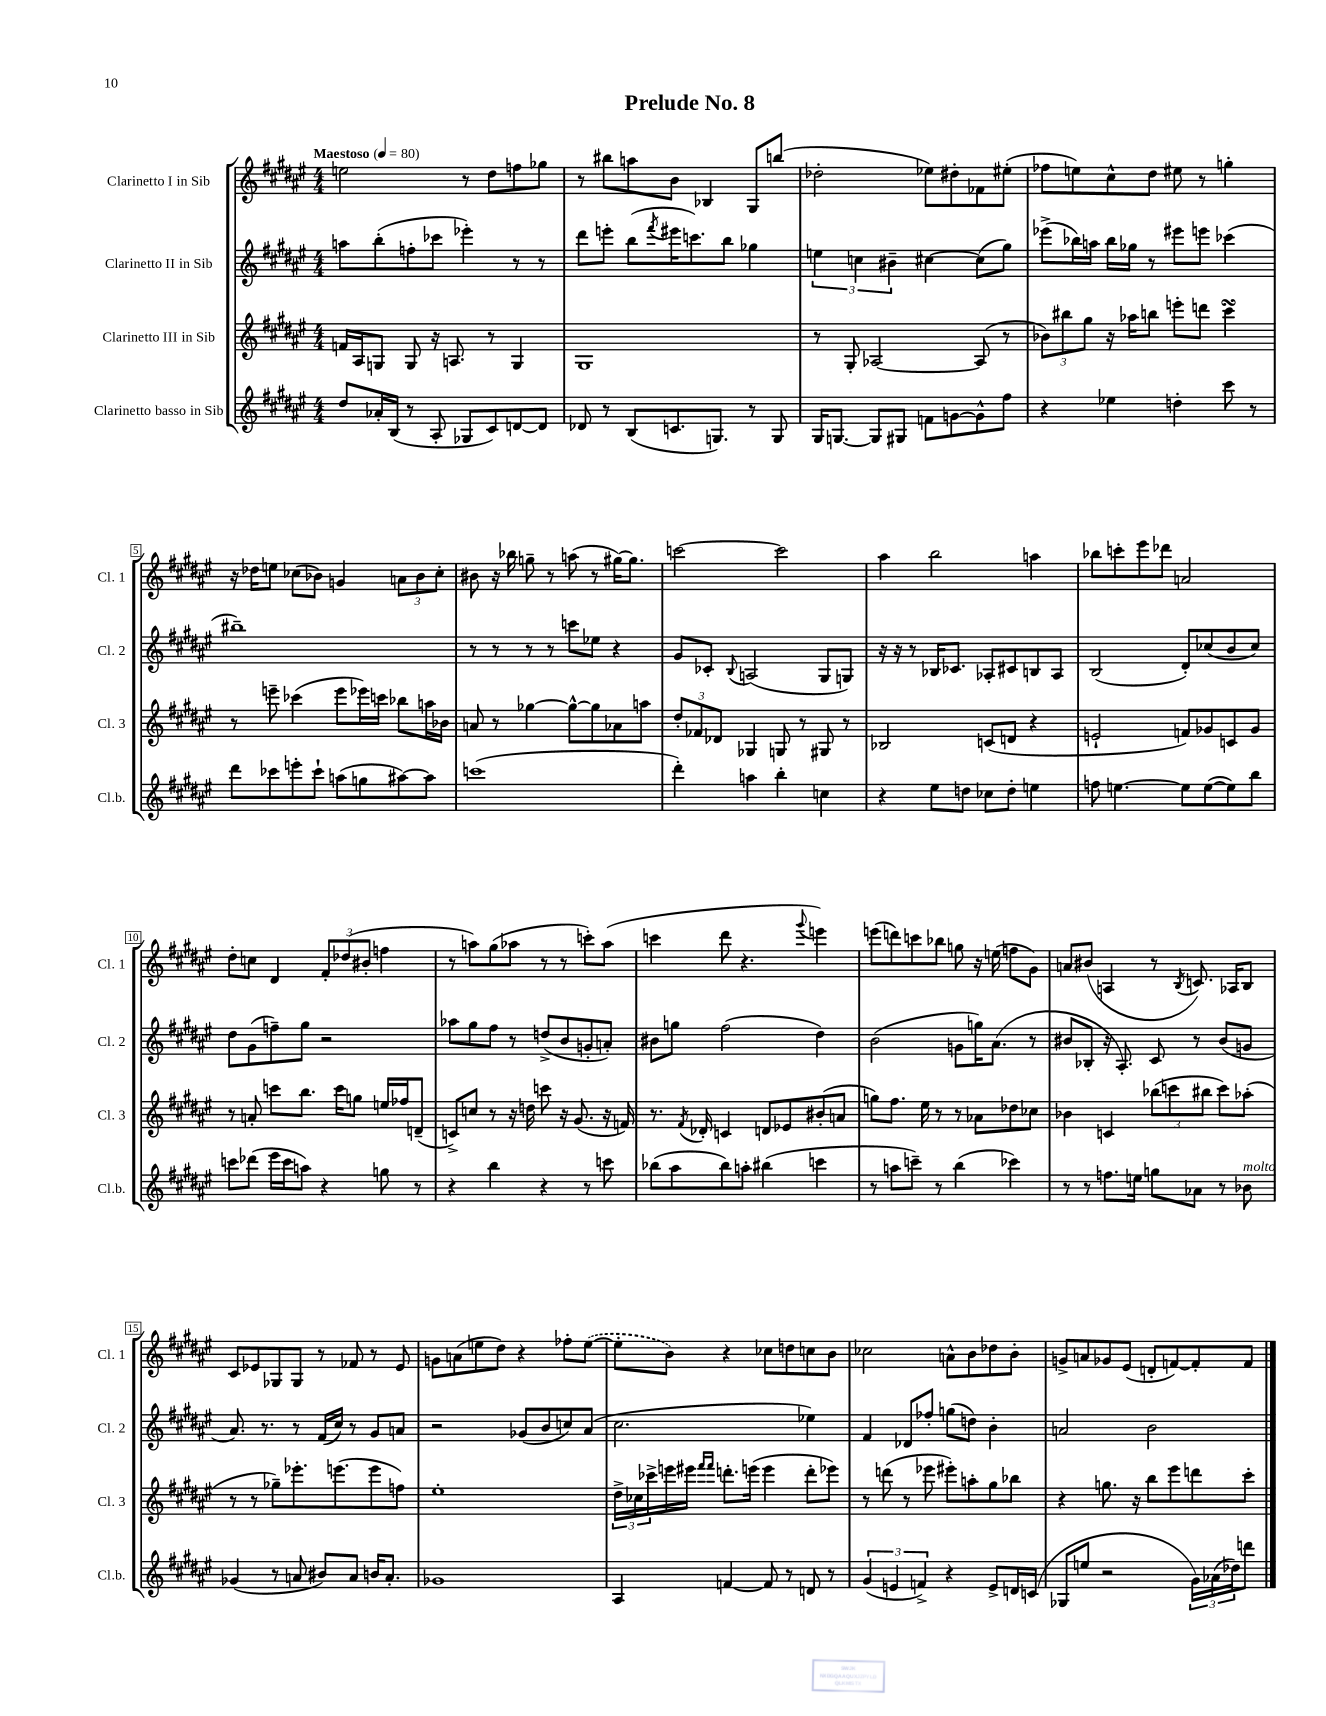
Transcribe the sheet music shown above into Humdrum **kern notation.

**kern	**kern	**kern	**kern
*part4	*part3	*part2	*part1
*staff4	*staff3	*staff2	*staff1
*I"Clarinetto basso in Sib	*I"Clarinetto III in Sib	*I"Clarinetto II in Sib	*I"Clarinetto I in Sib
*I'Cl.b.	*I'Cl. 3	*I'Cl. 2	*I'Cl. 1
*clefG2	*clefG2	*clefG2	*clefG2
*k[f#c#g#d#a#e#]	*k[f#c#g#d#a#e#]	*k[f#c#g#d#a#e#]	*k[f#c#g#d#a#e#]
*M4/4	*M4/4	*M4/4	*M4/4
*MM80	*MM80	*MM80	*MM80
=1	=1	=1	=1
!	!	!	!LO:TX:a:B:t=Maestoso
8dd#/L	16fn/LL	8aan\L	2een\
.	16A#/J	.	.
16a-X'/L	8Gn/J	(8bb'\	.
(16B/JJ	.	.	.
8r	8G/	8ffn'\	.
8A#'/	16r	8ccc-X\J	.
.	8.An/	.	.
8G-X/L	.	4eee-X'\)	8r
8c#/)	8r	.	8dd#\L
[8dn/	4G/	8r	8ffn\
8d/J]	.	8r	8gg-X\J
=2	=2	=2	=2
8d-X/	1G#	8ddd#\L	8r
8r	.	8eeen'\J	8bb#X\L
(8B/L	.	(8bb\L	8aan\
.	.	8qfff#/	.
8.cn/	.	16eee#X\K	8b\J
.	.	8.cccn\)	.
.	.	.	4B-X/
8.Gn/J)	.	.	.
.	.	8bb\J	.
8r	.	4gg-X\	8G#/L
8G/	.	.	(8bbn/J
=3	=3	=3	=3
16G#/KL	8r	6een\	2dd-X'\
[8.Gn/J	.	.	.
.	8G#'/	.	.
.	.	6ccn\	.
8G/L]	[2A-X/	.	.
.	.	6b#X~\	.
8G#X/J	.	.	.
8fn\L	.	[4cc#X\	8ee-X\L)
[8gn\	.	.	8dd#X'\
8g^^\]	(8A-/]	(8cc#\L]	8f-X\
8ff#\J	8r	8gg#\J)	(8ee#X'\J
=4	=4	=4	=4
4r	12b-X\L)	(8eee-X^\L	8ff-X\L
.	12bb#X\	.	.
.	.	16bb-X\L)	8een\)
.	12gg#\J	.	.
.	.	16aan\JJ	.
4ee-X\	16r	16bb-\LL	8cc#^^\
.	16aa-X\KL	16gg-X\JJ	.
.	8bbn\J	8r	8dd#\J
4ddn'\	8eeen'\L	8eee#X\L	8ee#X\
.	8dddn\J	8eeen\J	8r
8ccc#\	4ccc#sSSS\	(4ccc-X\	4ggn'\
8r	.	.	.
!!LO:LB:g=z
=5	=5	=5	=5
8ddd#\L	8r	1bb#X~)	16r
.	.	.	16dd-X\KL
8ccc-X\	8eeen~\	.	8een\J
8eeen'\	(4ccc-X\	.	(8cc-X\L
8ccc-`\J	.	.	8b-X\J)
(8aan\L	8eee\L	.	4gn/
8ggn\	16eee-X\L)	.	.
.	16cccn\JJ	.	.
[8aa#X\)	8bb-X\L	.	12an\L
.	.	.	12b-\
8aa#\J]	16aan\L	.	.
.	.	.	12cc-'\J
.	16b-X\JJ	.	.
=6	=6	=6	=6
(1cccn	8an/	8r	8b#X\
.	8r	8r	16r
.	.	.	16bb-X\
.	[4gg-X\	8r	8ggn~\
.	.	8r	8r
.	8gg-^^\L_	8cccn\L	(8aan\
.	8gg-\]	8ee-X\J	8r
.	8a-X\	4r	[16gg#X\KL)
.	.	.	8.gg#\J]
.	8aan\J	.	.
=7	=7	=7	=7
4ddd#'\)	12dd#'/L	8g#/L	[2cccn\
.	12f-X/	.	.
.	.	8c-X'/J	.
.	12d-X/J	.	.
.	.	8qqB/	.
4aan\	4G-X/	(2An/	.
4bb'\	8Gn/	.	2ccc\]
.	8r	.	.
4ccn\	8G#X/	8G#/L	.
.	8r	8Gn/J)	.
=8	=8	=8	=8
4r	2B-X/	16r	4aa#\
.	.	16r	.
.	.	8r	.
8ee#\L	.	16B-X/KL	2bb\
.	.	8.c-X/J	.
8ddn\J	.	.	.
8cc-X\L	(8cn/L	8A-X'/L	.
8dd'\J	8dn/J	8c#X/	.
4een\	4r	8Bn/	4aan\
.	.	8A-/J	.
=9	=9	=9	=9
8ffn\	2en`/	(2B/	8bb-X\L
[4.een\	.	.	8cccn'\
.	.	.	8eee#\
.	.	.	8ddd-X\J
8ee\L]	8fn/L)	8d#'/L)	2an/
([8ee\	8g-X/	(8cc-X/	.
8ee\])	8cn/	8b/	.
8bb\J	8g-/J	8cc-/J)	.
!!LO:LB:g=z
=10	=10	=10	=10
8cccn\L	8r	8dd#\L	8dd#'\L
(8ddd-X\J	8an'/	(8g#\	8ccn\J
16eee#\LL	8cccn\L	8ffn~\)	4d#/
16ccc\J	.	.	.
8aan\J)	8.bb\J	8gg#\J	.
4r	.	2r	12f#'/L
.	16ccc\KL	.	.
.	.	.	(12dd-X/
.	8ggn\J	.	.
.	.	.	12b#X'/J
8ggn\	16een/LL	.	4ffn\
.	16ff-X/J	.	.
8r	(8dn~/J	.	.
=11	=11	=11	=11
4r	8cn^/L)	8aa-X\L	8r
.	8ccn/J	8gg#\	8aan\L)
4bb\	8r	8ff#\J	(8gg#\
.	16r	8r	8aa-X\J
.	16ddn\	.	.
4r	8cccn\	(8ddn^/L	8r
.	16r	8b/	8r
.	(8.g#/	.	.
8r	.	8gn'/	8cccn'\L)
8cccn\	16r	8an'/J)	(8aa-\J
.	16fn/)	.	.
=12	=12	=12	=12
(8bb-X\L	8.r	8b#X\L	4cccn\
8aa#\	.	8ggn\J	.
.	8qf#/	.	.
.	16d-X'/	.	.
8bb-\)	4cn/	(2ff#\	8ddd#\
8aan'\J	.	.	4.r
(4bb#X\	8dn/L	.	.
.	8e-X/	.	.
.	.	.	8qqggg#/
4cccn\	(8b#X'/	4dd#\)	4eeen\)
.	8an/J	.	.
=13	=13	=13	=13
8r	8ggn\L)	(2b\	(8eeen\L
8aan\L	8.ff#\J	.	8dddn\)
8cccn~\J)	.	.	8cccn\
.	16ee#\	.	.
8r	8r	.	8bb-X\J
(4bb\	8r	8gn\L	8ggn\
.	8a-X\L	16ggn\K)	16r
.	.	(8.a#\J	(16een\
4ccc-X\)	8dd-X\	.	8ffn\L
.	8cc-X\J	8r	8g#\J)
=14	=14	=14	=14
8r	4b-X\	8b#X/L	8an/L
8r	.	8B-X'/J	(8b#X/J
8.ffn\L	4cn/	16r	4An/
.	.	8.A#'/)	.
16een\Jk	.	.	.
8ggn\L	(12bb-X\L	8c#/	8r
.	12cccn\	.	.
.	.	.	8qB/
8a-X\J	.	8r	8.cn/)
.	12bb#X\J	.	.
8r	8ccc\L)	(8b#/L	.
.	.	.	16A-X/KL
!LO:TX:a:i:t=molto	!	!	!
8b-X\	(8aa-X'\J	8gn/J	8B/J
!!LO:LB:g=z
=15	=15	=15	=15
(4g-X/	8r	8.a#/)	8c#/L
.	8r	.	8e-X/
.	.	8.r	.
8r	8gg-X~\L)	.	8G-X/
8an/	8.eee-X'\	8r	8G-/J
8b#X/L)	.	(16f#/LL	8r
.	(8.eeen\	16cc#/JJ)	.
8a/J	.	8r	8f-X/
16bn/KL	8eee\	8g#/L	8r
8.a'/J	.	.	.
.	8ffn\J)	8an/J	8e-/
=16	=16	=16	=16
1g-X	1ee#'	2r	8gn\L
.	.	.	(8an\
.	.	.	8een\
.	.	.	8dd#\J)
.	.	(8g-X/L	4r
.	.	8b/	.
.	.	8ccn/)	8ff-X'\L
.	.	(8a#/J	([8ee\J
=17	=17	=17	=17
4A#/	24dd#^\LL	2.cc#\	8ee'\L]
.	24cc-X\	.	.
.	24ccc-X^\	.	.
.	16eeen\	.	8b\J)
.	16eee#X\JJ	.	.
.	16qqfff#/LL	.	.
.	16qqfff#/JJ	.	.
[4fn/	8.dddn'\L	.	4r
.	(16eeen\Jk	.	.
8f/]	4eee\	.	8cc-X\L
8r	.	.	8ddn\
8dn/	8ddd'\L	4ee-X\)	8ccn\
8r	8eee-X\J)	.	8b\J
=18	=18	=18	=18
(6g#/	8r	4f#/	2cc-X\
.	(8dddn\	.	.
6en/	.	.	.
.	8r	8d-X/L	.
6fn^/)	.	.	.
.	8eee-X\	8ff-X'/J	.
4r	8eee#X'\L)	(8ggn\L	8an^^\L
.	8aan'\	8ddn\J)	8b\
8e^/L	8gg#\	4b'\	8dd-X\
16dn/L	8bb-X\J	.	8b'\J
(16cn/JJ	.	.	.
=19	=19	=19	=19
8G-X/L	4r	2an/	8gn^/L
8een/J	.	.	8an/
2r	8.ggn\	.	8g-X/
.	.	.	(8e#/J
.	16r	.	.
.	8bb\L	2b\	8dn'/L
.	8eee#\	.	[8fn/)
24g#\LL)	8dddn\	.	8f'/]
(24a-X\	.	.	.
24dd-X\J)	.	.	.
8dddn\J	8ccc#'\J	.	8f/J
==	==	==	==
*-	*-	*-	*-
